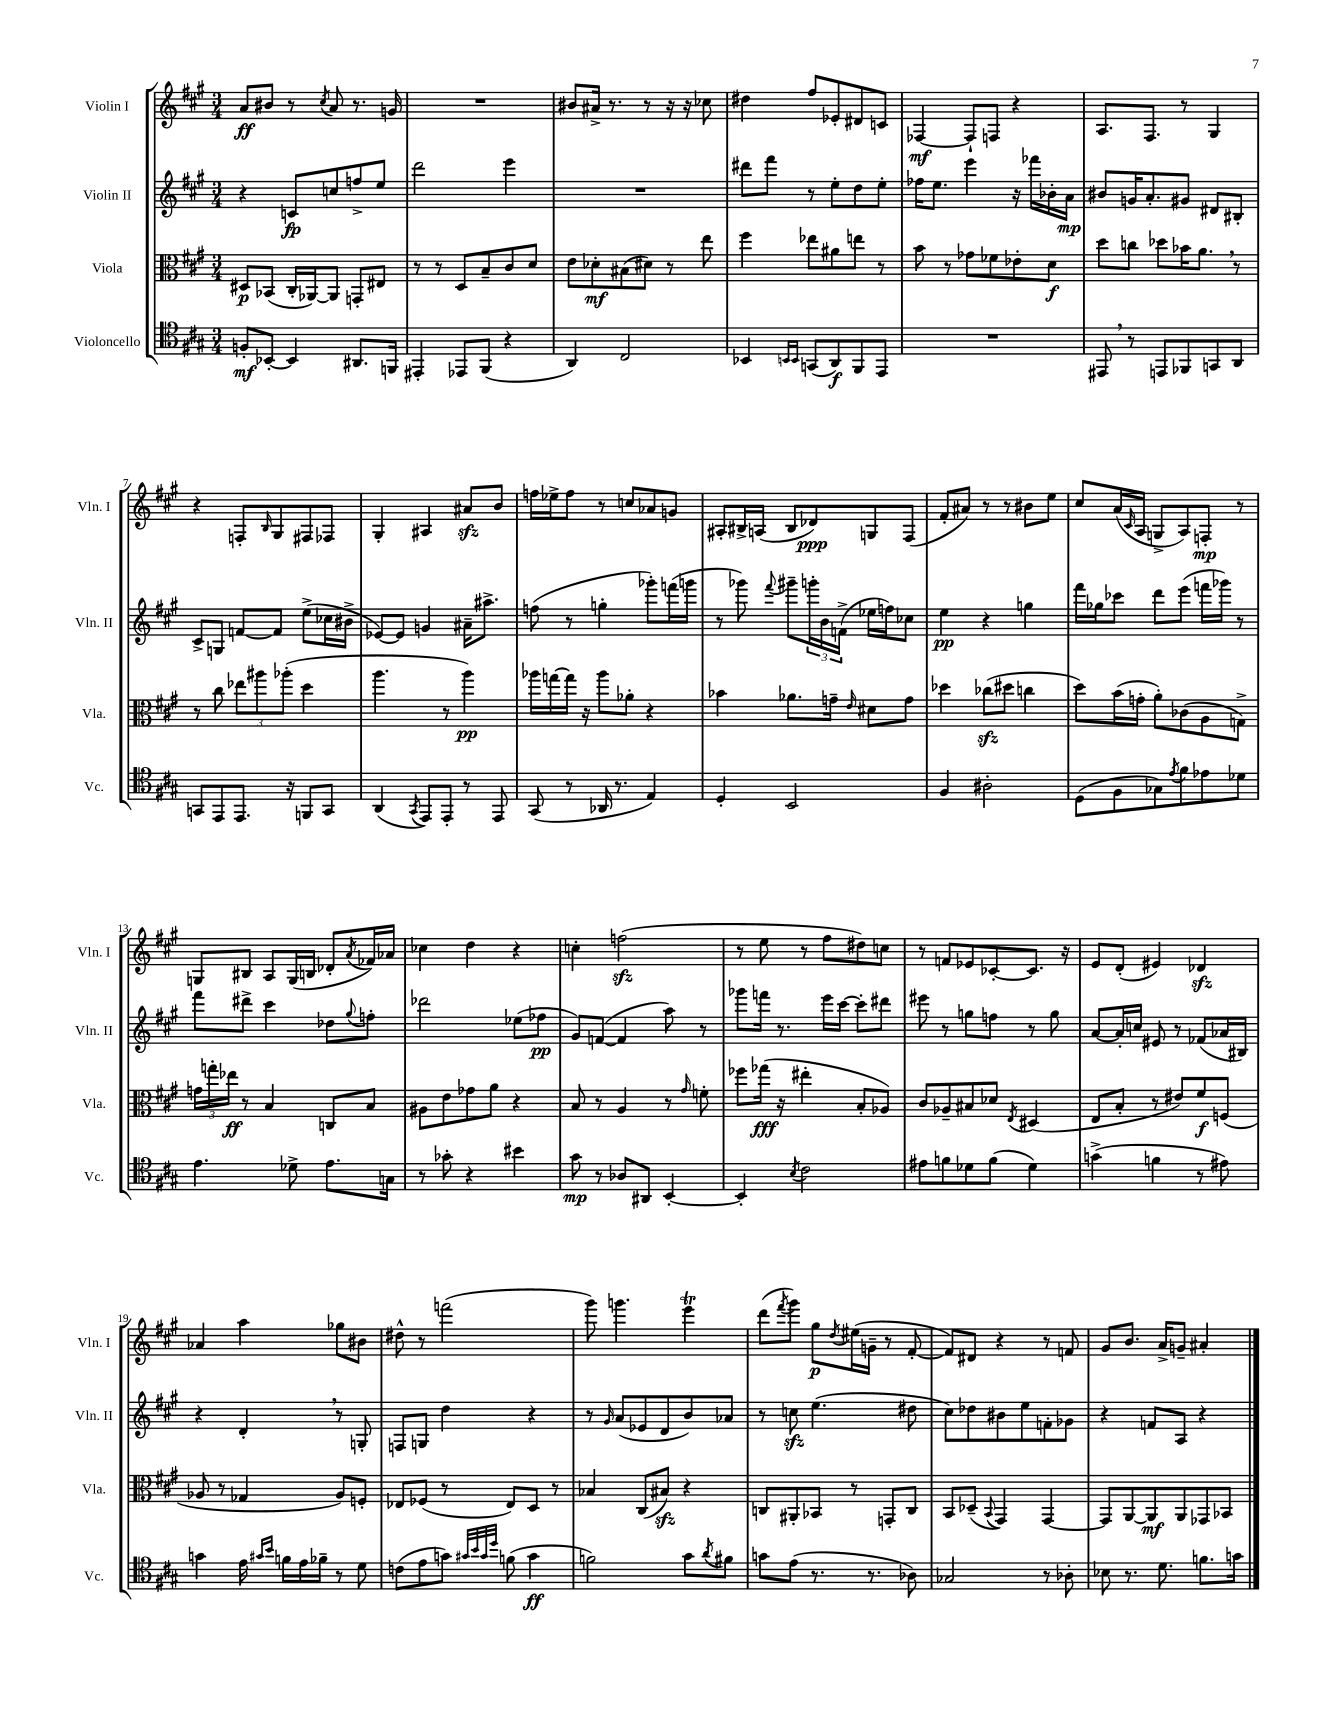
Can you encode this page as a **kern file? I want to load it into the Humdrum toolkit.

**kern	**dynam	**kern	**dynam	**kern	**dynam	**kern	**dynam
*part4	*part4	*part3	*part3	*part2	*part2	*part1	*part1
*staff4	*staff4	*staff3	*staff3	*staff2	*staff2	*staff1	*staff1
*I"Violoncello	*	*I"Viola	*	*I"Violin II	*	*I"Violin I	*
*I'Vc.	*	*I'Vla.	*	*I'Vln. II	*	*I'Vln. I	*
*clefC4	*	*clefC3	*	*clefG2	*	*clefG2	*
*k[f#c#g#]	*	*k[f#c#g#]	*	*k[f#c#g#]	*	*k[f#c#g#]	*
*M3/4	*	*M3/4	*	*M3/4	*	*M3/4	*
=1	=1	=1	=1	=1	=1	=1	=1
8Fn'/L	mf	8D#X/L	p	4r	.	8a/L	ff
[8BB-X'/J	.	(8BB-X/J	.	.	.	8b#X/J	.
4BB-/]	.	16C#'/LL	.	8cn/L	fp	8r	.
.	.	[16AA-X/J)	.	.	.	.	.
.	.	.	.	.	.	8qcc#/	.
.	.	8AA-/J]	.	8ccn/	.	8a/	.
8.AA#X/L	.	8GGn'/L	.	8ffn^/	.	8.r	.
.	.	8E#X/J	.	8ee/J	.	.	.
16FFn/Jk	.	.	.	.	.	16gn/	.
=2	=2	=2	=2	=2	=2	=2	=2
4EE#X'/	.	8r	.	2ddd\	.	2.r	.
.	.	8r	.	.	.	.	.
8EE-X/L	.	8D/L	.	.	.	.	.
(8FF#/J	.	8B~/	.	.	.	.	.
4r	.	8c#/	.	4eee\	.	.	.
.	.	8d/J	.	.	.	.	.
=3	=3	=3	=3	=3	=3	=3	=3
4AA/)	.	8e\L	.	2.r	.	8b#X/L	.
.	.	8d-X'\	mf	.	.	16a#X^/Jk	.
.	.	.	.	.	.	8.r	.
2C#/	.	(8B#X\	.	.	.	.	.
.	.	8d#X\J)	.	.	.	8r	.
.	.	8r	.	.	.	16r	.
.	.	.	.	.	.	16r	.
.	.	8ee\	.	.	.	8cc-X\	.
=4	=4	=4	=4	=4	=4	=4	=4
4BB-X/	.	4ff#\	.	8ddd#X\L	.	4dd#X\	.
.	.	.	.	8fff#\J	.	.	.
16qqBBn/LL	.	.	.	.	.	.	.
16qqBB/JJ	.	.	.	.	.	.	.
(8GGn/L	.	8ee-X\L	.	8r	.	8ff#/L	.
8AA/)	f	8a#X\	.	8ee'\L	.	8e-X'/	.
8FF#/	.	8een\J	.	8dd\	.	8d#X/	.
8EE/J	.	8r	.	8ee'\J	.	8cn/J	.
=5	=5	=5	=5	=5	=5	=5	=5
2.r	.	8b\	.	16ff-X\KL	.	[4F-X/	mf
.	.	.	.	8.ee\J	.	.	.
.	.	8r	.	.	.	.	.
.	.	8g-X\L	.	4eee\	.	8F-`/L]	.
.	.	8f-X\	.	.	.	8Fn/J	.
.	.	8e-X'\	.	16r	.	4r	.
.	.	.	.	16fff-X\LL	.	.	.
.	.	8d\J	f	16b-X'\	.	.	.
.	.	.	.	16a\JJ	mp	.	.
=6	=6	=6	=6	=6	=6	=6	=6
8EE#X,/	.	8dd\L	.	8b#X/L	.	8.A/L	.
8r	.	8ccn\J	.	16gn/K	.	.	.
.	.	.	.	8.a'/	.	8.F#/J	.
8EEn/L	.	8dd-X\L	.	.	.	.	.
8FF-X/	.	16b-X\K	.	8g#X/J	.	8r	.
.	.	8.a,\J	.	.	.	.	.
8GGn/	.	.	.	8d#X/L	.	4G#/	.
8AA/J	.	8r	.	8B#X'/J	.	.	.
!!LO:LB:g=z
=7	=7	=7	=7	=7	=7	=7	=7
8GGn/L	.	8r	.	8c#^/L	.	4r	.
8EE/	.	8cc#\	.	8Gn/J	.	.	.
8.EE/J	.	12ee-X\L	.	[8fn/L	.	8Fn'/L	.
.	.	12aa#X\	.	.	.	.	.
.	.	.	.	.	.	16qqB/	.
.	.	.	.	8f/J]	.	8G#/	.
.	.	(12aa-X'\J	.	.	.	.	.
16r	.	.	.	.	.	.	.
8FFn/L	.	4dd\	.	(8ee^\L	.	8F#X/	.
8GG/J	.	.	.	16cc-X\L	.	8F-X/J	.
.	.	.	.	16b#X^\JJ	.	.	.
=8	=8	=8	=8	=8	=8	=8	=8
(4AA/	.	4.aa\	.	[8e-X/L)	.	4G#'/	.
.	.	.	.	8e-/J]	.	.	.
8qGG#/	.	.	.	.	.	.	.
8EE/L)	.	.	.	4gn/	.	4A#X/	.
8EE'/J	.	8r	.	.	.	.	.
8r	.	4aa\)	pp	16a#X~\KL	.	8a#Xzz/L	.
.	.	.	.	8.aa#X^\J	.	.	.
8EE/	.	.	.	.	.	8b/J	.
=9	=9	=9	=9	=9	=9	=9	=9
(8GG#/	.	16aa-X\LL	.	(8ffn\	.	16ffn\LL	.
.	.	[16ggn\	.	.	.	16ee-X^\J	.
8r	.	16gg\JJ]	.	8r	.	8ff\J	.
.	.	16r	.	.	.	.	.
16AA-X/	.	8aa-\L	.	4ggn'\	.	8r	.
8.r	.	.	.	.	.	.	.
.	.	8a-X'\J	.	.	.	8ccn/L	.
4E/)	.	4r	.	8ggg-X'\L)	.	8a-X/	.
.	.	.	.	(16fffn\L	.	8gn/J	.
.	.	.	.	16gggn\JJ	.	.	.
=10	=10	=10	=10	=10	=10	=10	=10
4D'/	.	4b-X\	.	8r	.	8A#X'/L	.
.	.	.	.	8ggg-X\)	.	16B#X^/L	.
.	.	.	.	.	.	(16An/JJ	.
.	.	.	.	8qqfff#/	.	.	.
2BB/	.	8.a-X\L	.	8ggg#X~\L	.	8B#/L	.
.	.	.	.	24gggn'\L	.	8d-X/)	ppp
.	.	.	.	24b\	.	.	.
.	.	16gn~\Jk	.	.	.	.	.
.	.	.	.	(24fn^\JJ	.	.	.
.	.	16qqe/	.	.	.	.	.
.	.	8d#X\L	.	16ee-X\LL	.	8Gn/	.
.	.	.	.	16ffn\J)	.	.	.
.	.	8g\J	.	8cc-X\J	.	(8F#/J	.
=11	=11	=11	=11	=11	=11	=11	=11
4F#/	.	4dd-X\	.	4ee\	pp	8f#'/L	.
.	.	.	.	.	.	8a#X/J)	.
2A#X'\	.	(8cc-Xzz\L	.	4r	.	8r	.
.	.	8dd#X\J	.	.	.	8r	.
.	.	4ccn\	.	4ggn\	.	8b#X\L	.
.	.	.	.	.	.	8ee\J	.
=12	=12	=12	=12	=12	=12	=12	=12
(8D\L	.	8dd\L)	.	16fff#\LL	.	8cc#/L	.
.	.	.	.	16gg-X\J	.	.	.
8F#\	.	(16b\L	.	8ccc-X\J	.	(16a/L	.
.	.	.	.	.	.	16qqc#/	.
.	.	16gn'\JJ	.	.	.	16A/JJ	.
8G-X\)	.	8a'\L)	.	8ddd\L	.	8Gn^/L	.
8qe/	.	.	.	.	.	.	.
8f#\	.	(8c-X\	.	(8eee\J	.	8A/)	.
8e-X\	.	8A\	.	16fffn\LL	.	8Fn'/J	mp
.	.	.	.	16ggg-X\JJ)	.	.	.
8d-X\J	.	8Gn^\J)	.	8r	.	8r	.
!!LO:LB:g=z
=13	=13	=13	=13	=13	=13	=13	=13
4.e\	.	24gn\LL	.	8fff#\L	.	8Gn/L	.
.	.	24ggn'\	.	.	.	.	.
.	.	24ee-X\JJ	ff	.	.	.	.
.	.	8r	.	8ddd#X^\J	.	8B#X/J	.
.	.	4B/	.	4ccc#\	.	8A/L	.
8d-X^\	.	.	.	.	.	(16G/L	.
.	.	.	.	.	.	16Bn/JJ	.
8.e\L	.	8Cn/L	.	8dd-X\L	.	8d-X'/L	.
.	.	.	.	8qqgg#/	.	8qa/	.
.	.	8B/J	.	8ffn'\J	.	16f-X/L)	.
16Gn\Jk	.	.	.	.	.	16a-X/JJ	.
=14	=14	=14	=14	=14	=14	=14	=14
8r	.	8A#X\L	.	2ddd-X\	.	4cc-X\	.
8g-X'\	.	8e\	.	.	.	.	.
4r	.	8g-X\	.	.	.	4dd\	.
.	.	8a\J	.	.	.	.	.
4b#X\	.	4r	.	(8ee-X\L	.	4r	.
.	.	.	.	8ff-X\J	pp	.	.
=15	=15	=15	=15	=15	=15	=15	=15
8g#\	mp	8B/	.	8g#/L)	.	4ccn'\	.
8r	.	8r	.	([8fn/J	.	.	.
8A-X/L	.	4A/	.	4f/]	.	(2ffnzz\	.
8AA#X/J	.	.	.	.	.	.	.
[4BB'/	.	8r	.	8aa\)	.	.	.
.	.	16qqg#/	.	.	.	.	.
.	.	8fn'\	.	8r	.	.	.
=16	=16	=16	=16	=16	=16	=16	=16
4BB'/]	.	8ff-X\L	.	8ggg-X\L	.	8r	.
.	.	(16gg-X\Jk	fff	16fffn\Jk	.	8ee\	.
.	.	16r	.	8.r	.	.	.
8qB/	.	.	.	.	.	.	.
2c#\	.	4ee#X'\	.	.	.	8r	.
.	.	.	.	16eee\LL	.	8ff#\L	.
.	.	.	.	[16ccc#\JJ	.	.	.
.	.	8B'/L	.	8ccc#'\L]	.	8dd#X\)	.
.	.	8A-X/J)	.	8ddd#X\J	.	8ccn\J	.
=17	=17	=17	=17	=17	=17	=17	=17
8e#X\L	.	8c#/L	.	8eee#X\	.	8r	.
8fn\	.	8A-X~/	.	8r	.	8fn/L	.
8d-X\	.	8B#X/	.	8ggn\L	.	8e-X/	.
(8f\J	.	8d-X/J	.	8ffn\J	.	[8c-X'/	.
.	.	8qE/	.	.	.	.	.
4d-\)	.	(4D#X/	.	8r	.	8.c-/J]	.
.	.	.	.	8gg\	.	.	.
.	.	.	.	.	.	16r	.
=18	=18	=18	=18	=18	=18	=18	=18
(4gn^\	.	8E/L	.	[8a/L	.	8e/L	.
.	.	8B'/J	.	16a'/L]	.	(8d'/J	.
.	.	.	.	16ccn/JJ	.	.	.
4fn\	.	8r	.	8e#X/	.	4e#X/)	.
.	.	8e#X/L)	.	8r	.	.	.
8r	.	8f#/	f	(8f-X/L	.	4d-Xzz/	.
8e#X\)	.	(8Fn/J	.	16a-X/L	.	.	.
.	.	.	.	16B#X/JJ)	.	.	.
!!LO:LB:g=z
=19	=19	=19	=19	=19	=19	=19	=19
4gn\	.	8A-X/	.	4r	.	4a-X/	.
.	.	8r	.	.	.	.	.
16e\	.	4G-X/	.	4d',/	.	4aa\	.
16qqg#X/LL	.	.	.	.	.	.	.
16qqb/JJ	.	.	.	.	.	.	.
16fn\LL	.	.	.	.	.	.	.
16e\	.	.	.	.	.	.	.
16f-X~\JJ	.	.	.	.	.	.	.
8r	.	8A-/L)	.	8r	.	8gg-X\L	.
8d\	.	8Fn'/J	.	8Gn'/	.	8b#X\J	.
=20	=20	=20	=20	=20	=20	=20	=20
(8cn\L	.	8E-X/L	.	8Fn/L	.	8dd#X^^\	.
8e\	.	(8F-X/J	.	8Gn/J	.	8r	.
8gn\J)	.	8r	.	4dd\	.	(2fffn\	.
32qqg#X/LLL	.	.	.	.	.	.	.
32qqb/	.	.	.	.	.	.	.
32qqg#/	.	.	.	.	.	.	.
32qqdd/JJJ	.	.	.	.	.	.	.
(8fn\	.	8E-/L)	.	.	.	.	.
4g#\	ff	8D/J	.	4r	.	.	.
.	.	8r	.	.	.	.	.
=21	=21	=21	=21	=21	=21	=21	=21
2fn\)	.	4B-X/	.	8r	.	8ggg#\)	.
.	.	.	.	16qqg#/	.	.	.
.	.	.	.	(8a/L	.	4.gggn\	.
.	.	(8C#/L	.	8e-X/	.	.	.
.	.	8B#Xzz/J)	.	8d/	.	.	.
8g#\L	.	4r	.	8b/)	.	4eeeT\	.
8qa/	.	.	.	.	.	.	.
8f#X\J	.	.	.	8a-X/J	.	.	.
=22	=22	=22	=22	=22	=22	=22	=22
8gn\L	.	8Cn/L	.	8r	.	(8ddd\L	.
.	.	.	.	.	.	8qfff#/	.
(8e\J	.	8AA#X'/	.	8ccnzz\	.	8ggg#\J)	.
8.r	.	8BB-X/J	.	(4.ee\	.	8gg#\L	p
.	.	.	.	.	.	8qdd/	.
.	.	8r	.	.	.	(16ee#X\L	.
8.r	.	.	.	.	.	16gn~\JJ	.
.	.	8GGn'/L	.	.	.	8r	.
8A-X\)	.	8C/J	.	8dd#X\	.	[8f#'/	.
=23	=23	=23	=23	=23	=23	=23	=23
2G-X/	.	8BB/L	.	8cc#\L)	.	8f#/L])	.
.	.	(8D-X~/J	.	8dd-X\	.	8d#X/J	.
.	.	8qqBB/	.	.	.	.	.
.	.	4GG#/)	.	8b#X\	.	4r	.
.	.	.	.	8ee\	.	.	.
8r	.	[4GG#/	.	8fn'\	.	8r	.
8A-X'\	.	.	.	8g-X\J	.	8fn/	.
=24	=24	=24	=24	=24	=24	=24	=24
8B-X\	.	8GG#/L]	.	4r	.	8g#/L	.
8.r	.	[8AA/	.	.	.	8.b/J	.
.	.	8AA/]	mf	8fn/L	.	.	.
8.d\	.	.	.	.	.	16a^/KL	.
.	.	8AA/	.	8A/J	.	8gn~/J	.
8.fn\L	.	8GG-X/	.	4r	.	4a#X'/	.
.	.	8BB-X/J	.	.	.	.	.
16gn\Jk	.	.	.	.	.	.	.
==	==	==	==	==	==	==	==
*-	*-	*-	*-	*-	*-	*-	*-
